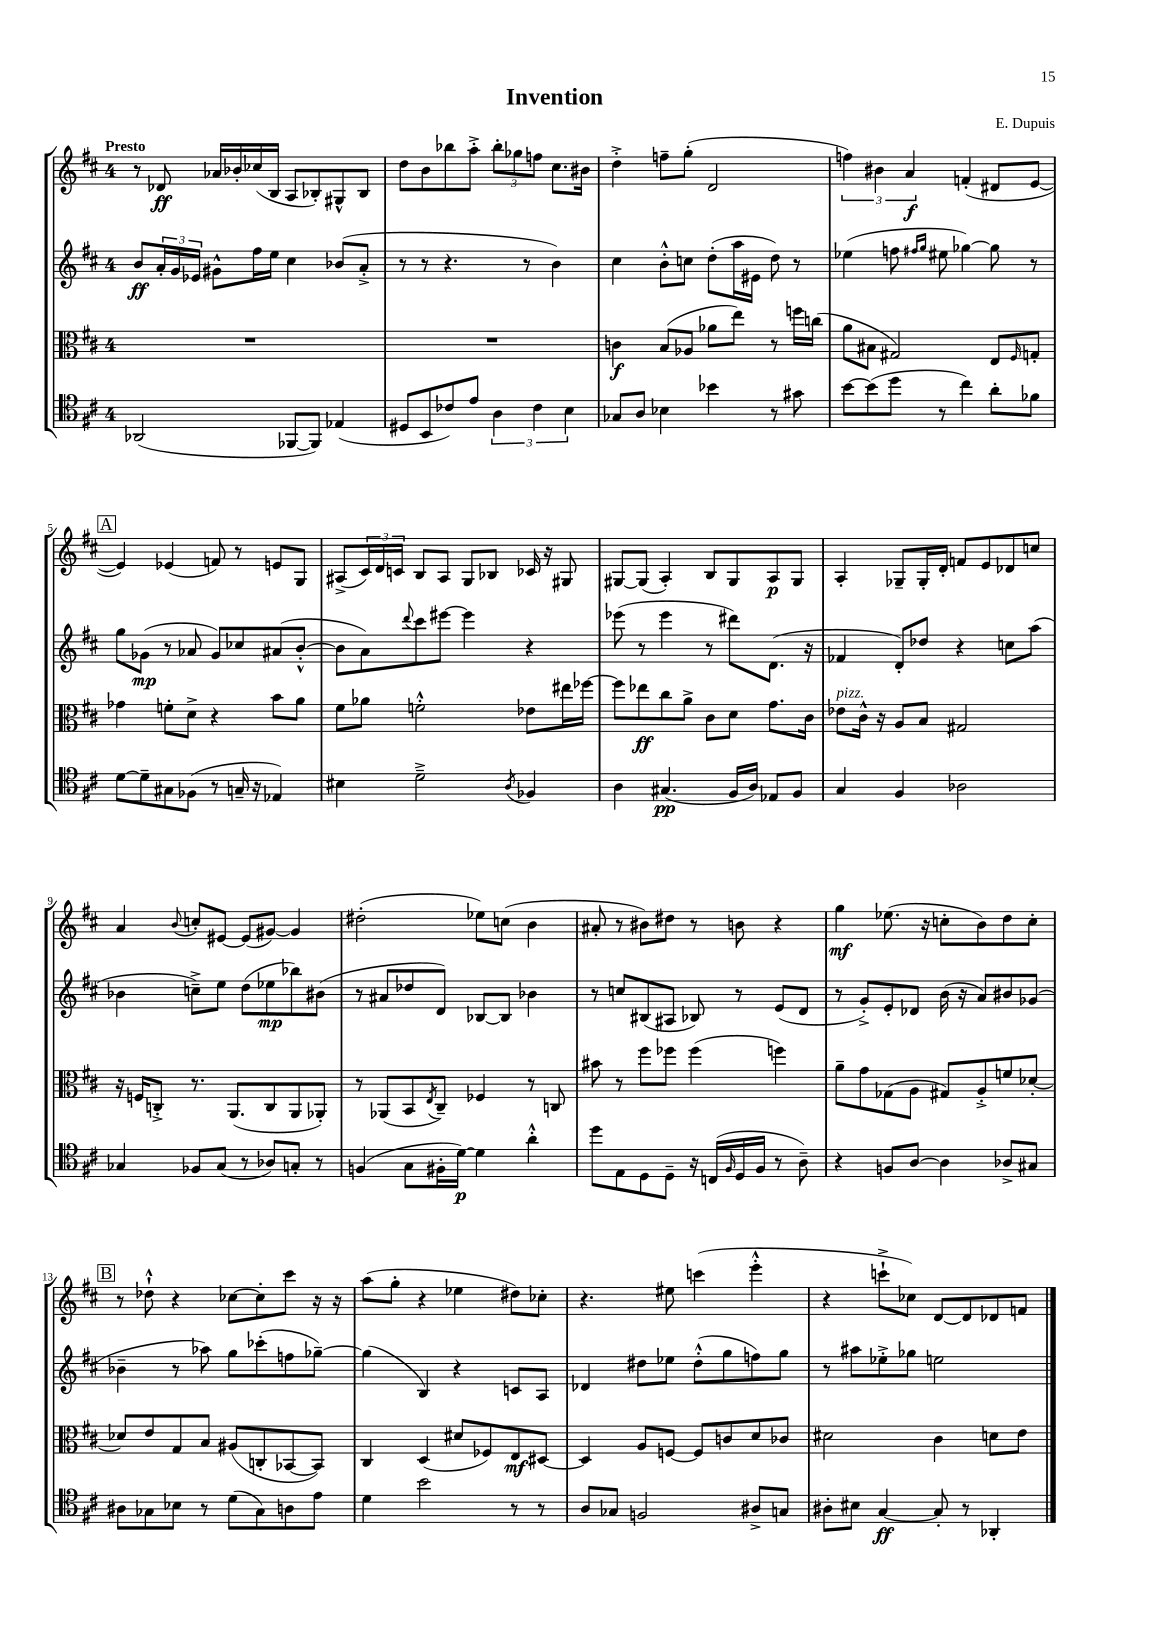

**kern	**dynam	**kern	**dynam	**kern	**dynam	**kern	**dynam
*part4	*part4	*part3	*part3	*part2	*part2	*part1	*part1
*staff4	*staff4	*staff3	*staff3	*staff2	*staff2	*staff1	*staff1
*clefC4	*	*clefC3	*	*clefG2	*	*clefG2	*
*k[f#c#]	*	*k[f#c#]	*	*k[f#c#]	*	*k[f#c#]	*
*M4/4	*	*M4/4	*	*M4/4	*	*M4/4	*
=1	=1	=1	=1	=1	=1	=1	=1
!	!	!	!	!	!	!LO:TX:a:B:t=Presto	!
(2AA-X/	.	1r	.	8b/L	ff	8r	.
.	.	.	.	24a'/L	.	8d-X/	ff
.	.	.	.	24g/	.	.	.
.	.	.	.	24e-X/JJ	.	.	.
.	.	.	.	8g#X^^\L	.	16a-X/LL	.
.	.	.	.	.	.	16b-X'/	.
.	.	.	.	16ff#\L	.	(16cc-X/	.
.	.	.	.	16ee\JJ	.	16B/JJ	.
[8FF-X/L	.	.	.	4cc#\	.	8A/L	.
8FF-/J])	.	.	.	.	.	8B-X'/)	.
(4E-X/	.	.	.	(8b-X/L	.	8G#X^^/	.
.	.	.	.	8a'^/J	.	8B-/J	.
=2	=2	=2	=2	=2	=2	=2	=2
8D#X/L	.	1r	.	8r	.	8dd\L	.
8BB/	.	.	.	8r	.	8b\	.
8c-X/)	.	.	.	4.r	.	8bb-X\	.
8e/J	.	.	.	.	.	8aa'^\J	.
6A\	.	.	.	.	.	12bb-'\L	.
.	.	.	.	.	.	12gg-X\	.
.	.	.	.	8r	.	.	.
6c-\	.	.	.	.	.	12ffn\J	.
.	.	.	.	4b\)	.	8.cc#\L	.
6B\	.	.	.	.	.	.	.
.	.	.	.	.	.	16b#X\Jk	.
=3	=3	=3	=3	=3	=3	=3	=3
8G-X/L	.	4cn\	f	4cc#\	.	4dd'^\	.
8A/J	.	.	.	.	.	.	.
4B-X\	.	(8B/L	.	8b'^^\L	.	8ffn~\L	.
.	.	8A-X/J	.	8ccn\J	.	(8gg'\J	.
4b-X\	.	8a-X\L	.	(8dd'\L	.	2d/	.
.	.	8ee\J)	.	16aa\L	.	.	.
.	.	.	.	16e#X\JJ	.	.	.
8r	.	8r	.	8dd\)	.	.	.
8g#X\	.	16ffn\LL	.	8r	.	.	.
.	.	(16ccn\JJ	.	.	.	.	.
=4	=4	=4	=4	=4	=4	=4	=4
[8b\L	.	8a\L	.	(4ee-X\	.	6ffn\)	.
(8b\]	.	8B#X\J	.	.	.	.	.
.	.	.	.	.	.	6b#X\	.
8dd\J	.	2G#X/)	.	8ffn\	.	.	.
.	.	.	.	.	.	6a/	f
.	.	.	.	16qqff#X/LL	.	.	.
.	.	.	.	16qqgg/JJ	.	.	.
8r	.	.	.	8ee#X\	.	.	.
4cc#\)	.	.	.	[4gg-X\)	.	(4fn'/	.
8a'\L	.	8E/L	.	8gg-\]	.	8d#X/L	.
.	.	16qqF#/	.	.	.	.	.
8f-X\J	.	8Gn'/J	.	8r	.	[8e/J	.
!!LO:LB:g=z
!!LO:REH:place=s1:t=A
=5	=5	=5	=5	=5	=5	=5	=5
[8d\L	.	4g-X\	.	8gg\L	.	4e/])	.
8d~\]	.	.	.	(8g-X\J	mp	.	.
8G#X\	.	8fn'\L	.	8r	.	(4e-X/	.
(8F-X\J	.	8d^\J	.	8a-X/	.	.	.
8r	.	4r	.	8g-/L)	.	8fn/)	.
16Gn~/	.	.	.	8cc-X/	.	8r	.
16r	.	.	.	.	.	.	.
4E-X/)	.	8b\L	.	(8a#X/	.	8en/L	.
.	.	8a\J	.	[8b'^^/J	.	8G/J	.
=6	=6	=6	=6	=6	=6	=6	=6
4B#X\	.	8f#\L	.	8b\L]	.	(8A#X^/L	.
.	.	8a-X\J	.	8a\)	.	24c#/L)	.
.	.	.	.	.	.	24d/	.
.	.	.	.	.	.	24cn/JJ	.
.	.	.	.	8qqddd/	.	.	.
2d~^\	.	2fn'^^\	.	8ccc#\	.	8B/L	.
.	.	.	.	[8eee#X\J	.	8A#/J	.
.	.	.	.	4eee#\]	.	8G/L	.
.	.	.	.	.	.	8B-X/J	.
8qA/	.	.	.	.	.	.	.
4F-X/	.	8e-X\L	.	4r	.	16c-X/	.
.	.	.	.	.	.	16r	.
.	.	16ee#X\L	.	.	.	8G#X/	.
.	.	[16ff-X\JJ	.	.	.	.	.
=7	=7	=7	=7	=7	=7	=7	=7
4A\	.	8ff-\L]	.	(8eee-X\	.	[8G#X/L	.
.	.	8ee-X\	ff	8r	.	(8G#/J]	.
(4.G#X/	pp	8cc#\	.	4eee-\	.	4A'/)	.
.	.	8a^\J	.	.	.	.	.
.	.	8c#\L	.	8r	.	8B/L	.
16F#/LL	.	8d\J	.	8ddd#X\L)	.	8G#/	.
16A/JJ)	.	.	.	.	.	.	.
8E-X/L	.	8.g\L	.	(8.d\J	.	8A/	p
8F#/J	.	.	.	.	.	8G#/J	.
.	.	16c#\Jk	.	16r	.	.	.
=8	=8	=8	=8	=8	=8	=8	=8
!	!	!LO:TX:a:i:t=pizz.	!	!	!	!	!
4G/	.	8e-X\L	.	4f-X/	.	4A'/	.
.	.	16c#^^\Jk	.	.	.	.	.
.	.	16r	.	.	.	.	.
4F#/	.	8A/L	.	8d'/L)	.	8G-X~/L	.
.	.	8B/J	.	8dd-X/J	.	16G-'/L	.
.	.	.	.	.	.	16d'/JJ	.
2A-X\	.	2G#X/	.	4r	.	8fn/L	.
.	.	.	.	.	.	8e/	.
.	.	.	.	8ccn\L	.	8d-X/	.
.	.	.	.	(8aa\J	.	8ccn/J	.
!!LO:LB:g=z
=9	=9	=9	=9	=9	=9	=9	=9
4G-X/	.	16r	.	4b-X\	.	4a/	.
.	.	16Fn/KL	.	.	.	.	.
.	.	8Cn'^/J	.	.	.	.	.
.	.	.	.	.	.	8qqb/	.
8F-X/L	.	8.r	.	8ccn~^\L)	.	8ccn'/L	.
(8G-/J	.	.	.	8ee\J	.	[8e#X/J	.
.	.	(8.AA/L	.	.	.	.	.
8r	.	.	.	(8dd\L	.	(8e#/L]	.
8A-X/L)	.	8C/	.	8ee-X\	mp	[8g#X/J)	.
8Gn'/J	.	8AA/	.	8bb-X\)	.	4g#/]	.
8r	.	8AA-X'/J)	.	(8b#X\J	.	.	.
=10	=10	=10	=10	=10	=10	=10	=10
(4Fn/	.	8r	.	8r	.	(2dd#X'\	.
.	.	(8AA-X/L	.	8a#X/L	.	.	.
8G\L	.	8BB/	.	8dd-X/	.	.	.
.	.	8qE/	.	.	.	.	.
16F#X'\L	.	8C#~/J)	.	8d/J)	.	.	.
[16d\JJ)	p	.	.	.	.	.	.
4d\]	.	4F-X/	.	[8B-X/L	.	8ee-X\L)	.
.	.	.	.	8B-/J]	.	(8ccn\J	.
4a'^^\	.	8r	.	4b-X\	.	4b\	.
.	.	8Cn/	.	.	.	.	.
=11	=11	=11	=11	=11	=11	=11	=11
8dd\L	.	8b#X\	.	8r	.	8a#X'/	.
8E\	.	8r	.	8ccn/L	.	8r	.
8D\	.	8ff#\L	.	(8B#X/	.	8b#X\L)	.
8D~\J	.	8ff-X\J	.	8A#X/J	.	8dd#X\J	.
16r	.	(4ff-\	.	8B-X/)	.	8r	.
(16Cn/LL	.	.	.	.	.	.	.
16qqF#/	.	.	.	.	.	.	.
16D/	.	.	.	8r	.	8bn\	.
16F#/JJ	.	.	.	.	.	.	.
8r	.	4ffn\)	.	(8e/L	.	4r	.
8A~\)	.	.	.	8d/J	.	.	.
=12	=12	=12	=12	=12	=12	=12	=12
4r	.	8a~\L	.	8r	.	4gg\	mf
.	.	8g\	.	8g'^/L)	.	.	.
8Fn/L	.	(8G-X\	.	8e'/	.	(8.ee-X\	.
[8A/J	.	8A\J	.	8d-X/J	.	.	.
.	.	.	.	.	.	16r	.
4A\]	.	8G#X/L)	.	(16b\	.	8ccn'\L	.
.	.	.	.	16r	.	.	.
.	.	8A'^/	.	8a/L)	.	8b\)	.
8A-X^/L	.	8fn/	.	8b#X/	.	8dd\	.
8G#X/J	.	[8d-X'/J	.	(8g-X/J	.	8cc'\J	.
!!LO:LB:g=z
!!LO:REH:place=s1:t=B
=13	=13	=13	=13	=13	=13	=13	=13
8A#X\L	.	8d-X/L]	.	4b-X~\	.	8r	.
8G-X\	.	8e/	.	.	.	8dd-X`^^\	.
8B-X\J	.	8G/	.	8r	.	4r	.
8r	.	8B/J	.	8aa-X\)	.	.	.
(8d\L	.	(8A#X/L	.	8gg\L	.	[8cc-X\L	.
8G-\)	.	8Cn'/	.	(8ccc-X'\	.	8cc-'\]	.
8An\	.	[8BB-X/	.	8ffn\	.	8ccc#\J	.
8e\J	.	8BB-/J])	.	[8gg-X~\J)	.	16r	.
.	.	.	.	.	.	16r	.
=14	=14	=14	=14	=14	=14	=14	=14
4d\	.	4C#/	.	(4gg-\]	.	(8aa\L	.
.	.	.	.	.	.	8gg'\J	.
2b\	.	(4D/	.	4B/)	.	4r	.
.	.	8d#X/L	.	4r	.	4ee-X\	.
.	.	8F-X/)	.	.	.	.	.
8r	.	8E/	mf	8cn/L	.	8dd#X\L)	.
8r	.	[8D#X/J	.	8A/J	.	8cc-X'\J	.
=15	=15	=15	=15	=15	=15	=15	=15
8A/L	.	4D#/]	.	4d-X/	.	4.r	.
8G-X/J	.	.	.	.	.	.	.
2Fn/	.	8A/L	.	8dd#X\L	.	.	.
.	.	[8Fn/J	.	8ee-X\J	.	8ee#X\	.
.	.	8F/L]	.	(8dd#'^^\L	.	(4cccn\	.
.	.	8cn/	.	8gg\	.	.	.
8A#X^/L	.	8d/	.	8ffn\)	.	4eee'^^\	.
8Gn/J	.	8c-X/J	.	8gg\J	.	.	.
=16	=16	=16	=16	=16	=16	=16	=16
8A#X'\L	.	2d#X\	.	8r	.	4r	.
8B#X\J	.	.	.	8aa#X\L	.	.	.
[4G/	ff	.	.	8ee-X'^\	.	8cccn`^\L	.
.	.	.	.	8gg-X\J	.	8cc-X\J)	.
8G'/]	.	4c#\	.	2een\	.	[8d/L	.
8r	.	.	.	.	.	8d/]	.
4AA-X'/	.	8dn\L	.	.	.	8d-X/	.
.	.	8e\J	.	.	.	8fn/J	.
==	==	==	==	==	==	==	==
*-	*-	*-	*-	*-	*-	*-	*-
